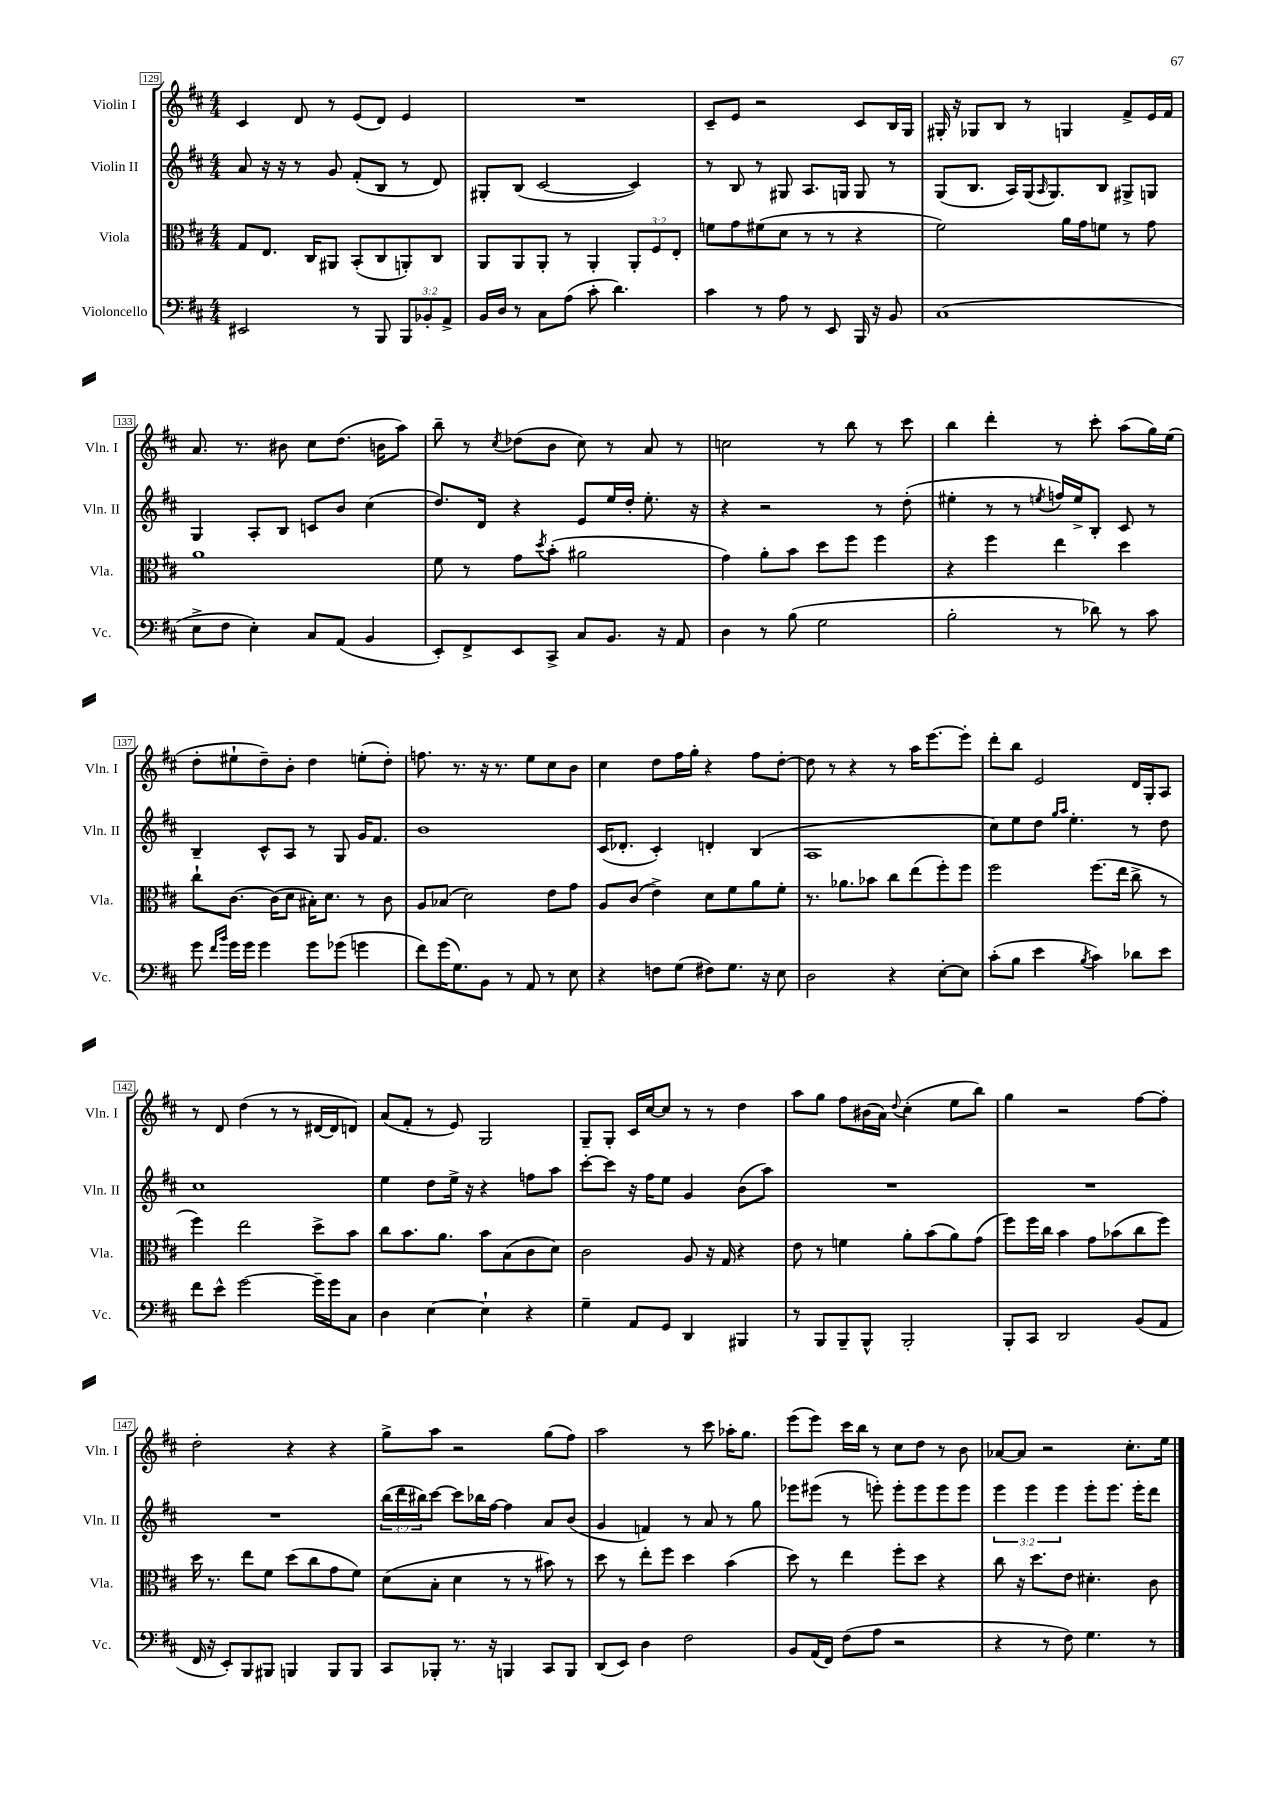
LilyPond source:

<<
\new StaffGroup <<
\new Staff = "s0" \with { instrumentName = "Violin I" shortInstrumentName = "Vln. I" } {
    \clef treble \key d \major \numericTimeSignature \time 4/4
    cis'4 d'8 r8 e'8( d'8) e'4 |
    R1 |
    cis'8-- e'8 r2 cis'8 b16 g16 |
    gis16-. r16 ges8 b8 r8 g4 fis'8-> e'16 fis'16 |
    a'8. r8. bis'8 cis''8 d''8.( b'16 a''8) |
    b''8-- r8 \acciaccatura { cis''8 } des''8( b'8 cis''8) r8 a'8 r8 |
    c''2 r8 b''8 r8 cis'''8 |
    b''4 d'''4-. r8 cis'''8-. a''8( g''16) e''16( |
    d''8-. eis''8-! d''8--) b'8-. d''4 e''8-.( d''8-.) |
    f''8. r8. r16 r8. e''8 cis''8 b'8 |
    cis''4 d''8 fis''16 g''16-. r4 fis''8 d''8~-. |
    d''8 r8 r4 r8 a''16 e'''8.~ e'''8-. |
    d'''8-. b''8 e'2 d'16 g16-. a8 |
    r8 d'8 d''4( r8 r8 dis'16~ dis'16 d'8) |
    a'8( fis'8-. r8 e'8) g2 |
    g8-- g8-. cis'16 cis''16~ cis''8 r8 r8 d''4 |
    a''8 g''8 fis''8 bis'16( a'16) \appoggiatura { d''8 } cis''4-.( e''8 b''8) |
    g''4 r2 fis''8~ fis''8-. |
    d''2-. r4 r4 |
    g''8-> a''8 r2 g''8( fis''8) |
    a''2 r8 cis'''8 aes''16-. g''8. |
    e'''8( e'''8) cis'''16 b''16 r8 cis''8 d''8 r8 b'8 |
    aes'8~ aes'8 r2 cis''8.-. e''16 \bar "|." |
}
\new Staff = "s1" \with { instrumentName = "Violin II" shortInstrumentName = "Vln. II" } {
    \clef treble \key d \major \numericTimeSignature \time 4/4 \override Staff.TupletNumber.text = #tuplet-number::calc-fraction-text
    a'8 r16 r16 r8 g'8 fis'8-.( b8 r8 d'8) |
    gis8-. b8( cis'2~ cis'4) |
    r8 b8 r8 gis8 a8. g16 g8 r8 |
    g8( b8. a16) g16( \grace { a16 } g8.) b8 gis8-> g8 |
    g4 a8-. b8 c'8 b'8 cis''4( |
    d''8.) d'16 r4 e'8 e''16 d''16-. e''8.-. r16 |
    r4 r2 r8 d''8-.( |
    eis''4-. r8 r8 \acciaccatura { e''8 } f''16) e''16-> b8-. cis'8 r8 |
    b4-- cis'8-^ a8 r8 g8 g'16 fis'8. |
    b'1 |
    cis'16( des'8.-. cis'4-.) d'4-. b4( |
    a1 |
    cis''8) e''8 d''8 \grace { g''16 a''16 } e''4.-. r8 d''8 |
    cis''1 |
    e''4 d''8 e''16-> r16 r4 f''8 a''8 |
    cis'''8~-. cis'''8 r16 fis''16 e''8 g'4 b'8( a''8) |
    R1 |
    R1 |
    R1 |
    \tuplet 3/2 { b''16( d'''16 bis''16) } cis'''8~ cis'''8 bes''16 fis''16~ fis''4 a'8 b'8( |
    g'4 f'4) r8 a'8 r8 g''8 |
    ees'''8 eis'''8( r8 e'''8-.) e'''8-. e'''8 e'''8 e'''8 |
    \tuplet 3/2 { e'''4 e'''4 e'''4 } e'''8-. e'''8. e'''16-. d'''8 \bar "|." |
}
\new Staff = "s2" \with { instrumentName = "Viola" shortInstrumentName = "Vla." } {
    \clef alto \key d \major \numericTimeSignature \time 4/4 \override Staff.TupletNumber.text = #tuplet-number::calc-fraction-text
    g8 e8. cis16 ais,8 b,8-.( cis8 a,8-.) cis8 |
    a,8 a,8 a,8-. r8 a,4-. \tuplet 3/2 { a,8-. fis8 e8-. } |
    f'8 g'8 fis'8( d'8 r8 r8 r4 |
    fis'2) a'16 g'16 f'8 r8 g'8 |
    a'1 |
    fis'8 r8 g'8 \acciaccatura { d''8 } b'8-.( ais'2 |
    g'4) a'8-. b'8 d''8 fis''8 fis''4 |
    r4 fis''4 e''4 d''4 |
    cis''8-! cis'8.~ cis'16( d'8 bis16-.) d'8. r8 cis'8 |
    a8 bes8( d'2) e'8 g'8 |
    a8 cis'8( e'4->) d'8 fis'8 a'8 fis'8-. |
    r8. aes'8. bes'8 cis''8 e''8( fis''8-.) fis''8 |
    fis''2 fis''8.( e''16 cis''8-> r8 |
    fis''4) e''2 d''8-> b'8 |
    cis''8 b'8. a'8. b'8 b8( cis'8 d'8) |
    cis'2 a8 r16 g16 r4 |
    e'8 r8 f'4 a'8-. b'8( a'8) g'8( |
    fis''8) fis''16 cis''16 b'4 g'8 bes'8( cis''8 fis''8) |
    d''16 r8. e''8 fis'8 d''8( cis''8 g'8 fis'8) |
    d'8( b8-. d'4 r8 r8 bis'8) r8 |
    d''8 r8 e''8-. fis''8 d''4 b'4( |
    d''8) r8 e''4 fis''8-. d''8 r4 |
    cis''8 r16 d''8. e'8 dis'4.-. cis'8 \bar "|." |
}
\new Staff = "s3" \with { instrumentName = "Violoncello" shortInstrumentName = "Vc." } {
    \clef bass \key d \major \numericTimeSignature \time 4/4 \override Staff.TupletNumber.text = #tuplet-number::calc-fraction-text
    eis,2 r8 b,,8 \tuplet 3/2 { b,,8 bes,8-. a,8-> } |
    b,16 d16 r8 cis8 a8( cis'8-. d'4.) |
    cis'4 r8 a8 r8 e,8 b,,16 r16 b,8 |
    cis1( |
    e8-> fis8 e4-.) cis8 a,8( b,4 |
    e,8-.) fis,8-> e,8 cis,8-> cis8 b,8. r16 a,8 |
    d4 r8 b8( g2 |
    b2-. r8 des'8) r8 cis'8 |
    g'8 \grace { fis'16 b'16 } g'16 g'16 g'4 g'8 ges'8( g'4 |
    fis'8) g'16( g8.) b,8 r8 a,8 r8 e8 |
    r4 f8 g8( fis8) g8. r16 e8 |
    d2 r4 e8~-. e8 |
    cis'8-.( b8 e'4 \acciaccatura { b8 } cis'4) des'8 e'8 |
    fis'8 e'8-^ g'2~ g'16-- g'16 cis8 |
    d4 e4~ e4-! r4 |
    g4-- a,8 g,8 d,4 bis,,4 |
    r8 b,,8 b,,8-- b,,8-^ b,,2-. |
    b,,8-. cis,8 d,2 b,8( a,8 |
    fis,16 r16 e,8-.) b,,8 bis,,8 b,,4 b,,8 b,,8 |
    cis,8 bes,,8-. r8. r16 b,,4 cis,8 b,,8 |
    d,8( e,8) d4 fis2 |
    b,8 a,16( fis,16) fis8( a8 r2 |
    r4 r8 fis8) g4. r8 \bar "|." |
}
>>
>>
\layout { \context { \Score currentBarNumber = #129 \override BarNumber.stencil = #(make-stencil-boxer 0.1 0.3 ly:text-interface::print) } }
